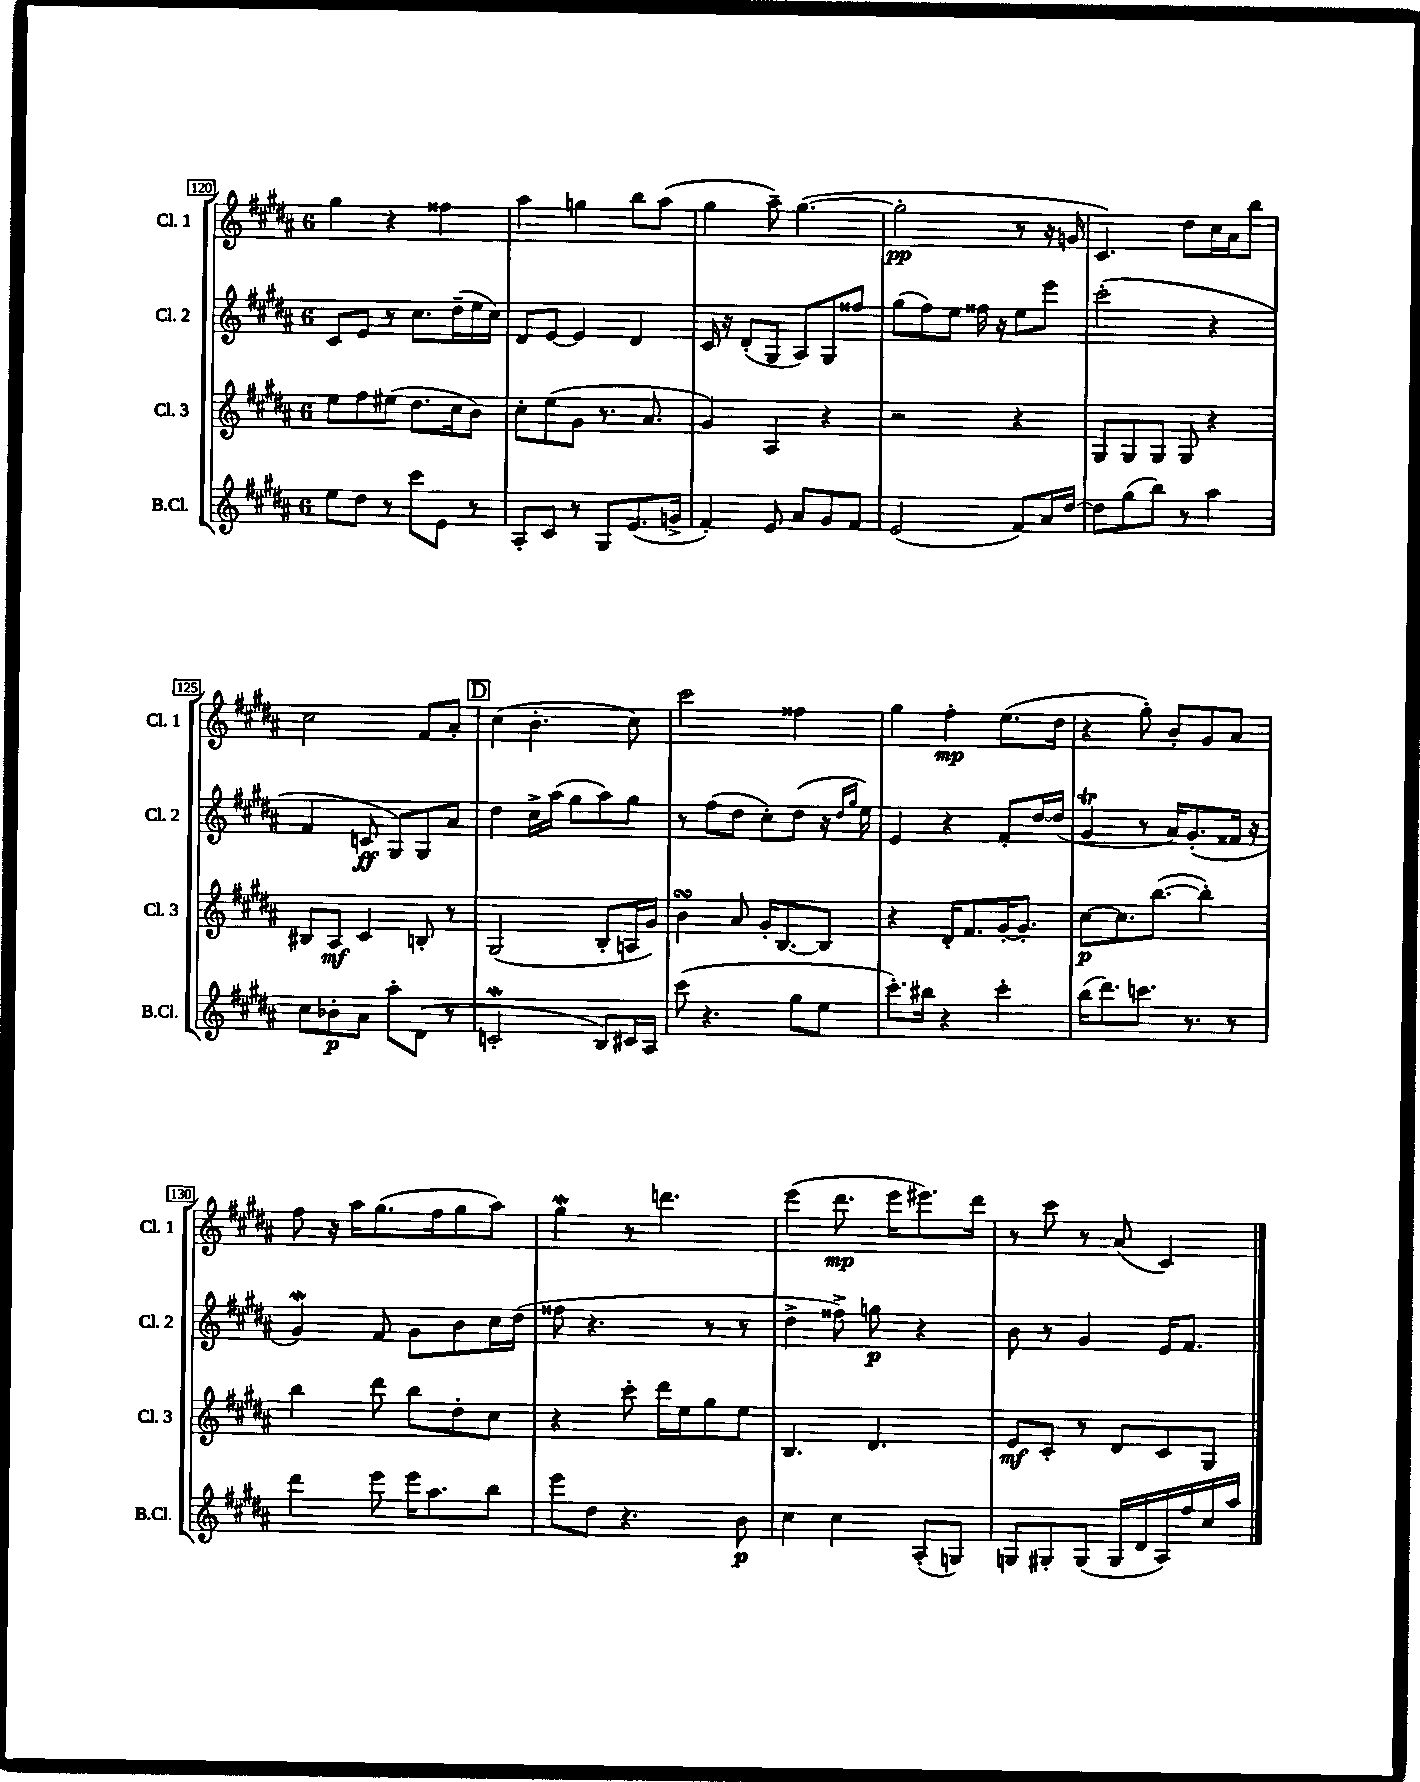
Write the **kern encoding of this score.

**kern	**kern	**kern	**kern
*staff4	*staff3	*staff2	*staff1
*clefG2	*clefG2	*clefG2	*clefG2
*k[f#c#g#d#a#]	*k[f#c#g#d#a#]	*k[f#c#g#d#a#]	*k[f#c#g#d#a#]
*M6/8	*M6/8	*M6/8	*M6/8
8ee\L	8ee\L	8c#/L	4gg#\
8dd#\J	8ff#\	8e/J	.
8r	(8ee#\J	8r	4r
8ccc#\L	8.dd#\L	8.cc#\L	.
8e\J	.	.	4ff##\
.	16cc#\k	(16dd#~\L	.
8r	8b\J)	16ee\	.
.	.	16cc#\JJ)	.
=	=	=	=
8A#'/L	8cc#'\L	8d#/L	4aa#\
8c#/J	(8ee\	[8e/J	.
8r	8g#\J	4e/]	4gg\
8G#/L	8.r	.	.
(8.e/	.	4d#/	8bb\L
.	8.a#/	.	.
.	.	.	(8aa#\J
16g^/Jk	.	.	.
=	=	=	=
4f#'/)	4g#/)	16c#/	4gg#\
.	.	16r	.
.	.	(8d#'/L	.
8e/	4A#/	8G#/J	8aa#~\)
8a#/L	.	8A#/L)	([4.gg#\
8g#/	4r	8G#/	.
8f#/J	.	8ff##/J	.
=	=	=	=
(2e/	2r	(8gg#\L	2gg#'\]
.	.	8ff#\)	.
.	.	8ee\J	.
.	.	16ff##\	.
.	.	16r	.
8f#/L)	4r	8ee\L	8r
16a#/L	.	8eee\J	16r
[16dd#/JJ	.	.	16g/
=	=	=	=
8dd#\]L	8G#/L	(2ccc#'\	4.c#/)
(8gg#\	8G#/	.	.
8bb\J)	8G#/J	.	.
8r	8G#/	.	8dd#\L
4aa#\	4r	4r	16cc#\L
.	.	.	16a#\J
.	.	.	8bb\J
=	=	=	=
8cc#\L	8B#/L	4f#/	2cc#\
8b-'\	8A#/J	.	.
8a#\J	4c#/	8c/	.
8aa#'\L	.	8G#/L)	.
(8d#\J	8B'/	8G#/	8f#/L
8r	8r	8a#/J	8a#'/J
=	=	=	=
2c'/	(2G#/	4dd#\	(4cc#\
.	.	16cc#^\LL	4.b'\
.	.	(16aa#\JJ	.
.	.	8gg#\L	.
8B/L)	8B'/L	8aa#\)	.
16c#/L	16A/L	8gg#\J	8cc#\)
16A#/JJ	16g#/JJ)	.	.
=	=	=	=
(8ccc#\	4b\	8r	2ccc#\
4.r	.	(8ff#\L	.
.	8a#/	8dd#\J	.
.	16g#'/LK	8cc#'\L)	.
.	[8.B/	.	.
8gg#\L	.	(8dd#\J	4ff##\
8ee\J	8B/]J	16r	.
.	.	16qqdd#/LL	.
.	.	16qqgg#/JJ	.
.	.	16ee\)	.
=	=	=	=
8.ccc#'\L)	4r	4e/	4gg#\
16bb#\Jk	.	.	.
4r	16d#'/LK	4r	4ff#'\
.	8.f#/	.	.
4ccc#'\	[16g#'/K	8f#'/L	(8.ee\L
.	8.g#'/]J	.	.
.	.	[16dd#/L	.
.	.	(16dd#/]JJ	16dd#\Jk
=	=	=	=
(16bb\LK	[8cc#\L	4g#/	4r
8.ddd#\)	.	.	.
.	8.cc#\]	.	.
8.ccc\J	.	8r	8gg#'\)
.	([8.bb\J	.	.
.	.	16a#/LK)	8b'/L
8.r	.	(8.g#'/	.
.	4bb'\])	.	8g#/
8r	.	16f##/Jk	8a#/J
.	.	16r	.
=	=	=	=
4ddd#\	4bb\	4g#/)	8ff#\
.	.	.	16r
.	.	.	16aa#\LK
8eee\	8ddd#\	8f#/	(8.gg#\
16eee\LK	8bb\L	8g#\L	.
8.aa#\	.	.	16ff#\k
.	8dd#'\	8b\	8gg#\
8bb\J	8cc#\J	16cc#\L	8aa#\J)
.	.	(16dd#\JJ	.
=	=	=	=
8eee\L	4r	8ff##\	4gg#\
8dd#\J	.	4.r	.
4.r	8ccc#'\	.	8r
.	16ddd#\LL	.	4.ddd\
.	16ee\J	.	.
.	8gg#\	8r	.
8b\	8ee\J	8r	.
=	=	=	=
4cc#\	4.B/	4dd#^\	(4eee\
4cc#\	.	8ff##^\)	8.ddd#\
.	4.d#/	8gg\	.
.	.	.	16eee\LK
(8A#'/L	.	4r	8.eee#\)
8G/J)	.	.	.
.	.	.	16ddd#\Jk
=	=	=	=
8G/L	8e/L	8b\	8r
8G#'/	8c#'/J	8r	8ccc#\
(8G#/J	8r	4g#/	8r
16G#/LL	8d#/L	.	(8a#/
16d#/	.	.	.
16A#/)	8c#/	16e/LK	4c#/)
16ff#/	.	8.f#/J	.
16cc#/	8G#/J	.	.
16aa#/JJ	.	.	.
==	==	==	==
*-	*-	*-	*-
